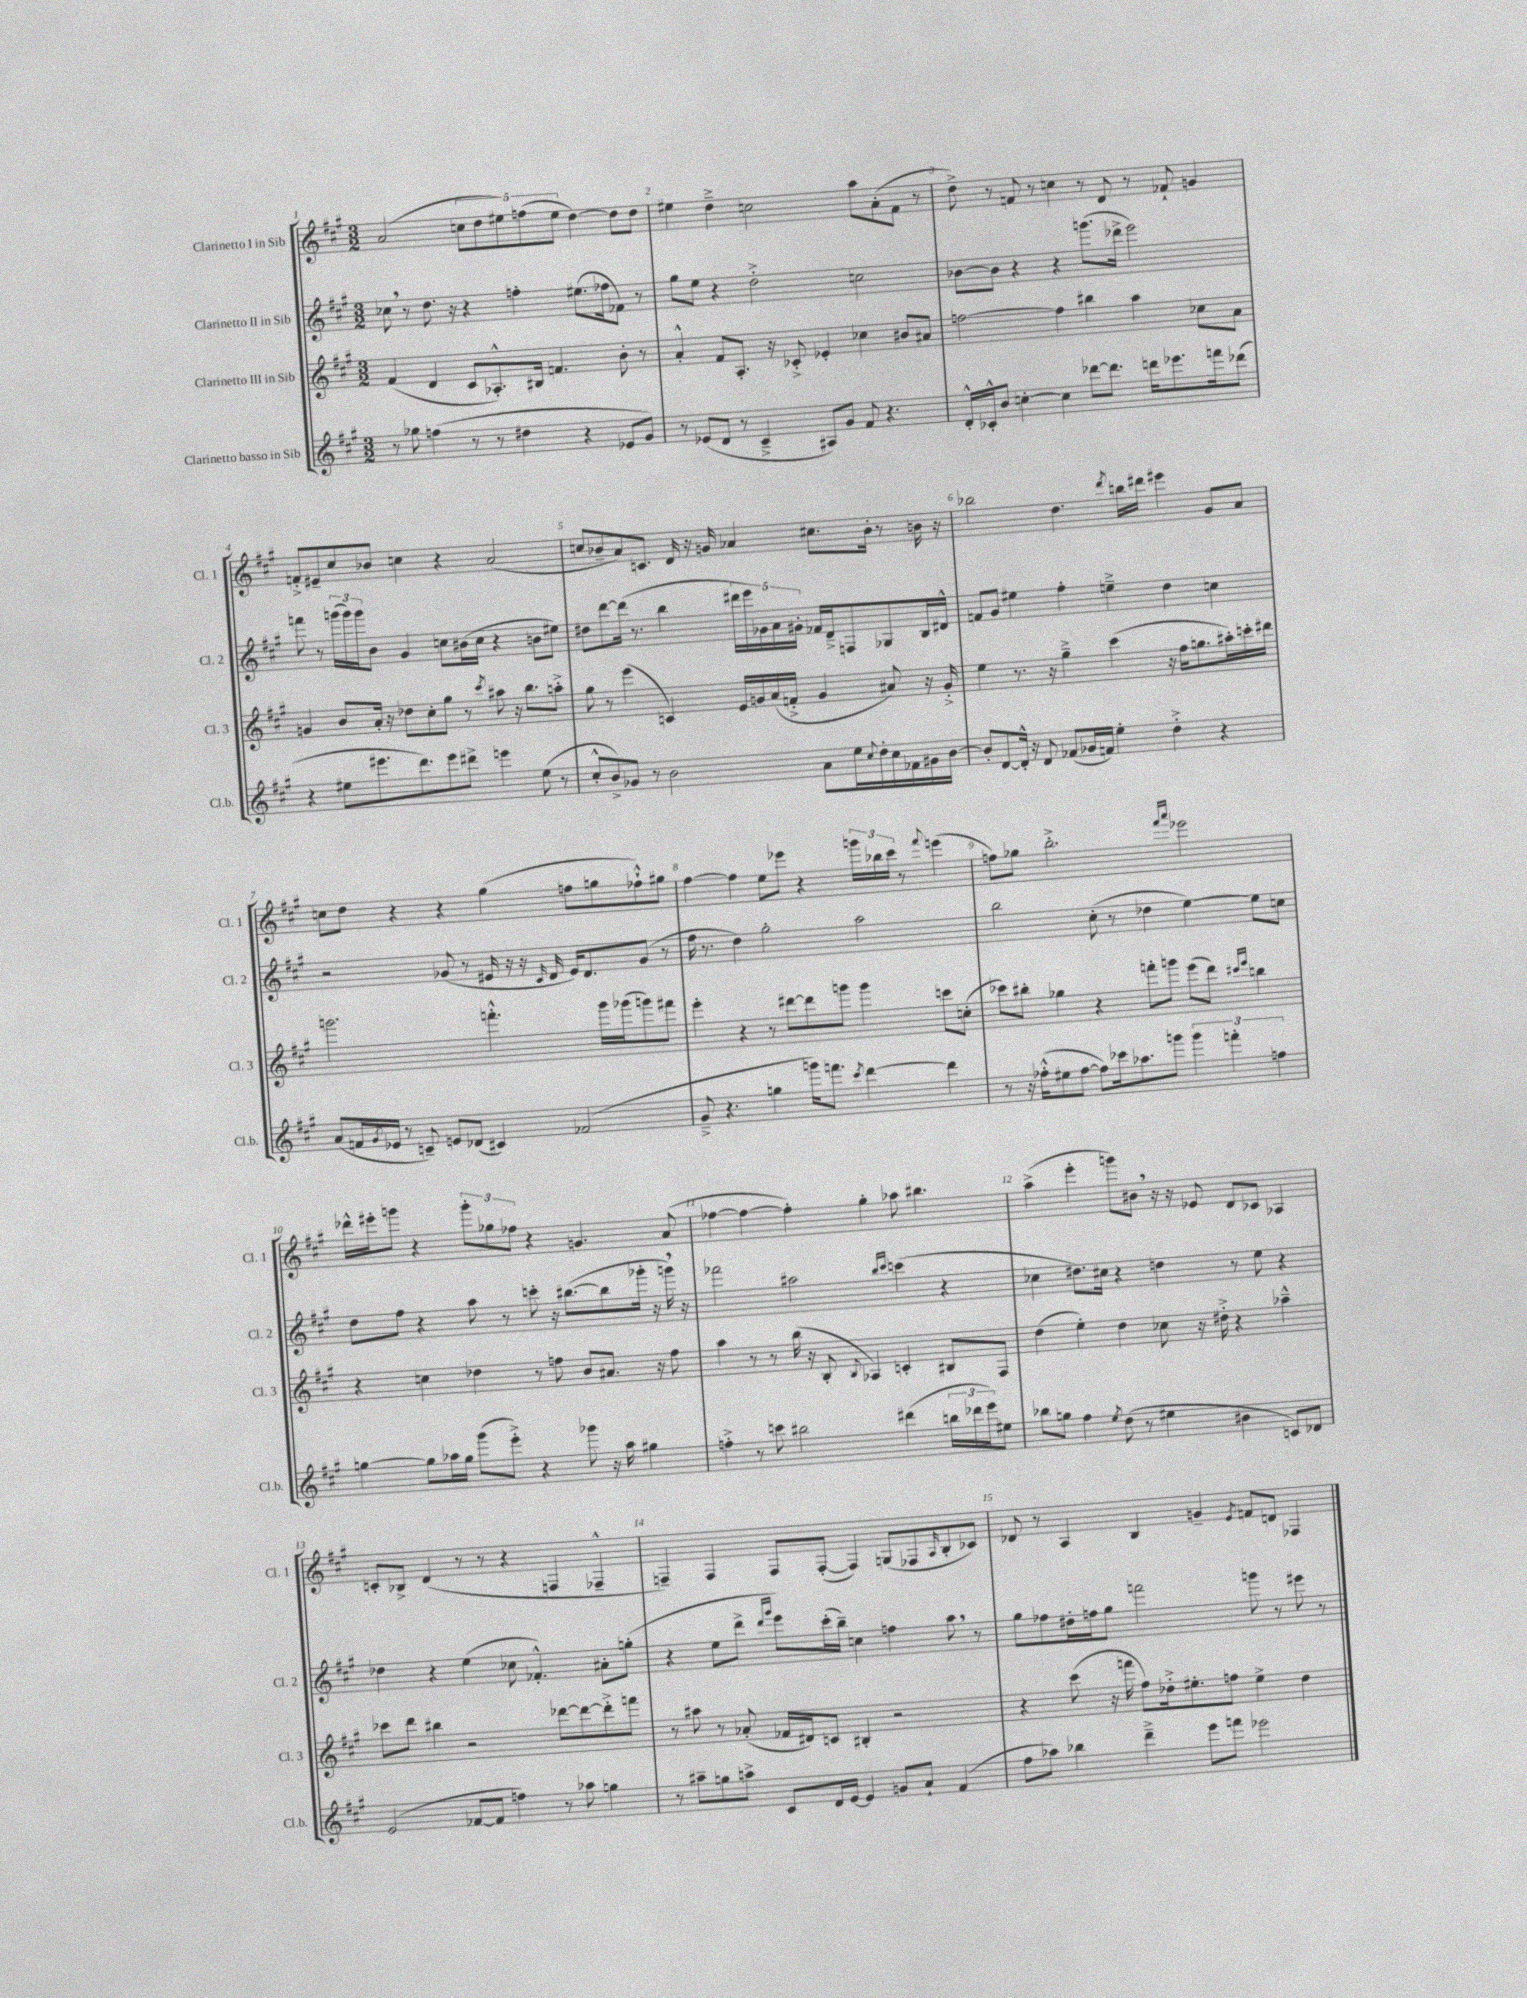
<<
\new StaffGroup <<
\new Staff = "s0" \with { instrumentName = "Clarinetto I in Sib" shortInstrumentName = "Cl. 1" } {
    \clef treble \key a \major \numericTimeSignature \time 3/2
    a'2( \tuplet 5/4 { c''8 d''8 eis''8) f''8( eis''8 } d''4~) d''8 d''8 |
    eis''4 d''4---> c''2 a''8 a'8-.( fis'8 r8 |
    d''8->) r8 f'8 r8 c''4 r8 d'8 r8 fes'8-! g'4 |
    f'8-.-> eis'8-- cis''8 bes'8 c''4 r4 a'2( |
    c''8 bes'8-- a'8) c'8. d'16 r16 g'16 aes'4 cis''8. bes'16-. r8 b'16 r16 |
    bes''2 d''4. \acciaccatura { d'''8 } b''16 dis'''16 eis'''4 gis'8 a'8 |
    c''8 d''8 r4 r4 gis''4( f''8 g''8 fes''8-!-^) gis''8 |
    fis''4~ fis''4 e''8 ees'''8 r4 \tuplet 3/2 { g'''16 bes''16 cis'''16 } r8 \appoggiatura { fis'''8 } e'''4( |
    f''8) ges''8 b''2.-.-> \grace { fis'''16 a'''16 } ees'''2 |
    des'''16-^ eis'''16-. g'''8 r4 \tuplet 3/2 { g'''8-. ges''8 fes''8 } r4 g'4. a'8( |
    fes''4~ fes''4~ fes''4-.) gis''4-. aes''8 bis''4. |
    a''4->( e'''4-. g'''8) bis'8 \breathe r16 r16 ees'8 d'8 ces'8 aes4 |
    c'8-. bes8-> d'4( r8 r8 r4 f4 fes4---^ |
    f4--) f4 f8 f8~-.( f4) g8( fes8 \grace { a16 } b8-. ces'8) |
    des'8 r8 a4 b4 g'4-- \acciaccatura { e'8 } f'8 d'8 fes4 \bar "|." |
}
\new Staff = "s1" \with { instrumentName = "Clarinetto II in Sib" shortInstrumentName = "Cl. 2" } {
    \clef treble \key a \major \numericTimeSignature \time 3/2
    ces''8 \breathe r8 d''8. r16 r4 f''4-. eis''8.( fes''16 fes'8) r8 |
    gis''8 e''8 r4 d''2-.-> c''2 |
    bes'8~ bes'8 r4 r4 g'''8.( des'''16-> e'''2) |
    f'''8 r8 \tuplet 3/2 { g'''16( g'''16) g'''16 } b'8 gis'4 c''8 bis'16( c''16 r4 b'8 eis''8) |
    dis''8 d'''8~ d'''16( r8. b''4 \tuplet 5/4 { dis'''16 e'''16) ges'16 a'16 gis'16-. } fes'16 d'16---> f8 ges8 b16 dis'16-^ |
    f'8 gis'8 eis''4 fis''4-. e''4---> d''4 c''4 |
    r2 ges'8( r8 eis'16 r16 r16 \grace { cis'16 } d'16 eis'16) d'8. ges'8( r8 |
    fis''16 r8. d''4) gis''2-. a''2 |
    b''2 cis''8-.( r8 des''4 e''4~) e''8 c''8 |
    d''8 fis''8 r4 a''8 r8 c'''8-. r16 bis''8.~( bis''8 ges'''16-. r16 g'''16) \breathe r16 |
    fes'''2 ais''2 \grace { b''16 cis'''16 } c'''4( r4 |
    ces''4 dis''8.) cis''16 r4 d''4 r8 e''8 r4 |
    des''4 r4 e''4( ces''8 fes'4.-.-^) ais'8-. g''8-.( |
    r4 e''8 d'''8-> \grace { d'''16 gis'''16 } e'''8) cis'''16-.( b''16--) c''4 f''4 a''8 \breathe r8 |
    gis''8 fes''8 dis''16-. f''16 gis''8 f'''2 g'''8 r8 eis'''8 r8 \bar "|." |
}
\new Staff = "s2" \with { instrumentName = "Clarinetto III in Sib" shortInstrumentName = "Cl. 3" } {
    \clef treble \key a \major \numericTimeSignature \time 3/2
    fis'4( d'4 cis'8 aes8.-.-^) bis16 f'4. b'8-. r8 |
    a'4-.-^ fis'8 a8.-. r16 ces'8-.-> ees'4-. ces''4 bis'8 ais'8 |
    f''2~ f''4 bis''4 a''4 ces''8 a'8 |
    g'4 b'8 a'16-. r16 des''8 cis''8-. gis''8 r8 \acciaccatura { cis'''8 } ais''8 r16 b''8. a''8-.-> |
    gis''8 r8 e'''4( c'4) e'16 g'16 a'16( f'16-.-> g'4 ais'8) r16 g'16-.-> |
    e''4 r8. r16 gis''4---> cis'''4( r16 fis''16 g''8. ais''16-.) c'''16-. dis'''16 |
    g'''2. f'''4.-.-^ g'''16 ges'''16( g'''8) fis'''8 |
    e'''4-. r4 r8 dis'''8~ dis'''8 g'''8 g'''4 c'''8 c''8-.( |
    ces'''8) bis''8-. ges''4 r4 f'''8-. g'''8 e'''8( d'''8) \grace { cis'''16 e'''16 } b''4 |
    r4 c''4 des''4 r8 f''8 b'8 ais'8. r16 f''8 |
    a''4 r8 r8 b''16( r16 b8-. \appoggiatura { b8 } aes4) c'4-. bis8 fis8 |
    d''4( e''4-.) d''4 ces''8 r16 dis''16-.-> r4 aes''4---^ |
    ces'''8 d'''8 bis''4 r2 des'''8~ des'''8~ des'''8-.-> f'''8 |
    r8 ais''8 r8 aes'8-.( fes'16 dis'16) c'8 bis4-. r2 |
    r4 cis'''8( r16 f'''16 fis''8) des''16-.-> eis''8.-. f''8 eis''4-> des''4 \bar "|." |
}
\new Staff = "s3" \with { instrumentName = "Clarinetto basso in Sib" shortInstrumentName = "Cl.b." } {
    \clef treble \key a \major \numericTimeSignature \time 3/2
    r8 ges''8 f''4( r8 r8 dis''4 r4 ees'8 gis'8) |
    r8 ees'8( d'8 r8 cis'4---> ais8) gis'8 fis'8 r4. |
    d'16-.-^ ces'16-.-^ b'8 c''4~-. c''4 des'''8~ des'''8. d'''16 ees'''8. f'''16 des'''8( |
    r4 eis''8 eis'''8. d'''8.) eis'''8 dis'''8-> e'''4 eis''8( r8 |
    cis''8-.-^ b'8->) ges'8 r8 b'2 a'8 e''16 \appoggiatura { cis''8 } d''16-. cis''16 fes'16 gis'16 b'16~ |
    b'8-. d'8~ d'16-.-^ r16 d'8 fes'8( ges'16 f'16) e''4-. d''4-.-> r4 |
    a'8( f'16 \acciaccatura { gis'8 } ees'16 r8 c'8--) e'8 des'8( cis'4) fes'2( |
    gis'8---> r4. g''4 g'''16) f'''8. \acciaccatura { cis'''8 } d'''4~ d'''4 |
    r8 r16 fes''16-.-^( eis''8 fes''8~ fes''8) ces'''16 aes''8. g'''8 \tuplet 3/2 { g'''4 f'''4-. f''4 } |
    g''4~ g''8 aes''16 g''16 gis'''8( e'''8-.->) r4 ges'''8 r16 aes''16 gis''4 |
    f''4-.-> r8 c'''8 bis''2 dis'''4( \tuplet 3/2 { b''16 des'''16 e'''16) } eis''8 |
    bes''8 g''8 fis''4 \acciaccatura { e''8 } d''8( r8 eis''4 bis'4 c'8) des'8 |
    e'2( fes'8~ fes'8 f''4) r8 aes''8 g''4 |
    r8 ais''8-- g''8 a''8-> cis'8 d'16 e'16~ e'4 g'8 a'8-! fis'4( |
    fis''8 aes''8) bes''4 d'''4---> e'''8 f'''8 ees'''2 \bar "|." |
}
>>
>>
\layout { \context { \Score \override BarNumber.break-visibility = ##(#f #t #t) barNumberVisibility = #all-bar-numbers-visible } }
